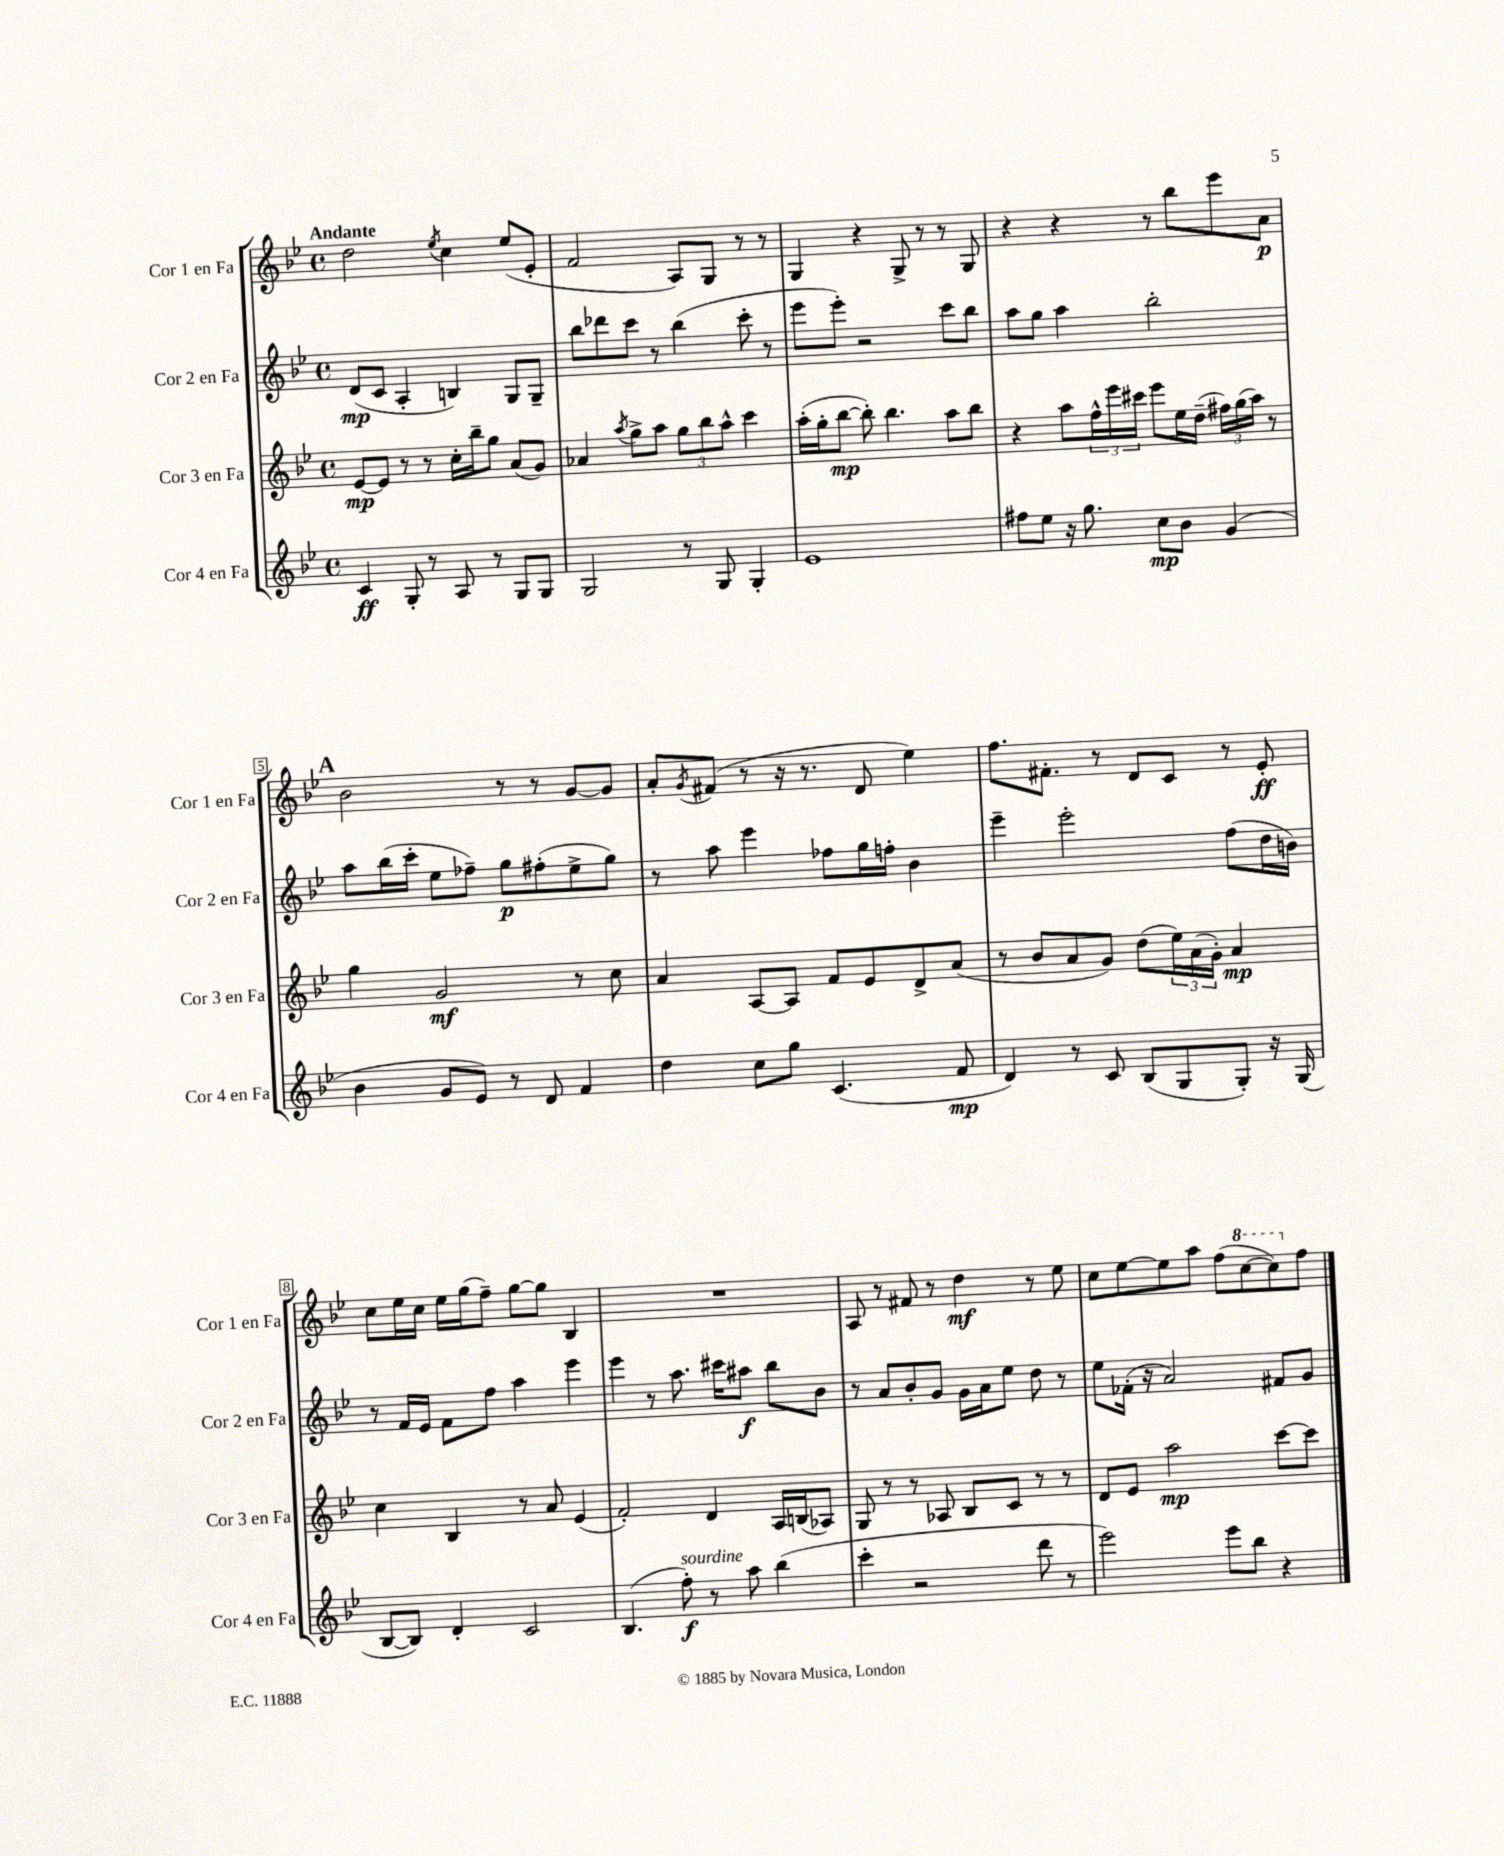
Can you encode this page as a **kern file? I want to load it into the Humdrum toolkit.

**kern	**kern	**kern	**kern
*staff4	*staff3	*staff2	*staff1
*clefG2	*clefG2	*clefG2	*clefG2
*k[b-e-]	*k[b-e-]	*k[b-e-]	*k[b-e-]
*M4/4	*M4/4	*M4/4	*M4/4
*met(c)	*met(c)	*met(c)	*met(c)
4c	[8e-	(8d	2dd
.	8e-]	8c	.
8G'	8r	4A'	.
8r	8r	.	.
.	.	.	8qee-
8A	16cc'	4B)	4cc
.	16bb-~	.	.
8r	8gg	.	.
8G	(8a	8G	(8ee-
8G	8g)	8G~	8e-'
=	=	=	=
2G	4a-	8bb-	2f
.	.	8ddd-	.
.	8qaa	.	.
.	8gg^	8ccc	.
.	8aa	8r	.
8r	12gg	(4bb-	8A)
.	12bb-	.	.
8G	.	.	8G
.	12aa^^	.	.
4G'	4ccc	8ccc'	8r
.	.	8r	8r
=	=	=	=
1e-	(16aa'	8eee-	4G
.	16gg'	.	.
.	[8bb-	8eee-')	.
.	8bb-'])	2r	4r
.	4.bb-	.	.
.	.	.	8G^
.	.	.	8r
.	8aa	8ccc	8r
.	8bb-	8bb-	8G
=	=	=	=
8ff#	4r	8aa	4r
8ee-	.	8gg	.
16r	8aa	4aa	4r
8.gg	.	.	.
.	24ff^^	.	.
.	24eee-	.	.
.	24ccc#	.	.
8cc	8eee-	2bb-'	8r
8b-	16ee-	.	8bb-
.	(16dd~	.	.
(4g	24ff#)	.	8eee-
.	(24gg	.	.
.	24aa)	.	.
.	8r	.	8a
=	=	=	=
4b-	4gg	8aa	2b-
.	.	(16bb-	.
.	.	16ccc'	.
8g	2g	8ee-	.
8e-)	.	8ff-~)	.
8r	.	8gg	8r
8d	.	(8ff#'	8r
4f	8r	8ee-^	[8g
.	8cc	8gg)	8g]
=	=	=	=
4dd	4a	8r	8a'
.	.	.	8qg
.	.	8aa	(8f#
8cc	[8A	4eee-	8r
8gg	8A]	.	16r
.	.	.	8.r
(4.c	8f	8ff-	.
.	8e-	16gg	8d
.	.	16ff'	.
.	8d^	4b-	4ee-)
8f	(8a	.	.
=	=	=	=
4d)	8r	4eee-~	8.ff
.	8b-	.	.
.	.	.	8.f#'
8r	8a	2eee-'	.
8c	8g)	.	8r
(8B-	(8dd	.	8d
8G	24ee-)	.	8c
.	(24a	.	.
.	24g')	.	.
8G')	4a	(8ff	8r
16r	.	16dd	8e-'
(16G	.	16b)	.
=	=	=	=
[8B-	4cc	8r	8cc
8B-])	.	16f	16ee-
.	.	16e-	16cc
4d'	4B-	8f	16ee-
.	.	.	(16gg
.	.	8ff	8ff~)
2c	8r	4aa	[8gg
.	8a	.	8gg]
.	(4e-	4eee-	4B-
=	=	=	=
(4.B-	2f')	4eee-	1r
.	.	8r	.
8ff')	.	8.aa	.
8r	4d	.	.
.	.	16ccc#	.
8aa	.	8aa#	.
(4bb-	16A	8bb-	.
.	(16B	.	.
.	8A-)	8b-	.
=	=	=	=
4ccc'	8G	8r	8A
.	8r	8a	8r
2r	8r	8b-'	8f#
.	8A-	8g	8r
.	8B-	16g	4dd
.	.	16a	.
.	8c	8ee-	.
8ddd	8r	8dd	8r
8r	8r	8r	8ee-
=	=	=	=
2eee-)	8d	8ee-	8cc
.	8e-	(16f-'	[8ee-
.	.	16r	.
.	2aa	2a)	8ee-]
.	.	.	8aa
8eee-	.	.	(8ff
8bb-	.	.	[8ccc
4r	[8ccc	8f#	8ccc])
.	8ccc]	8g	8ff
==	==	==	==
*-	*-	*-	*-
